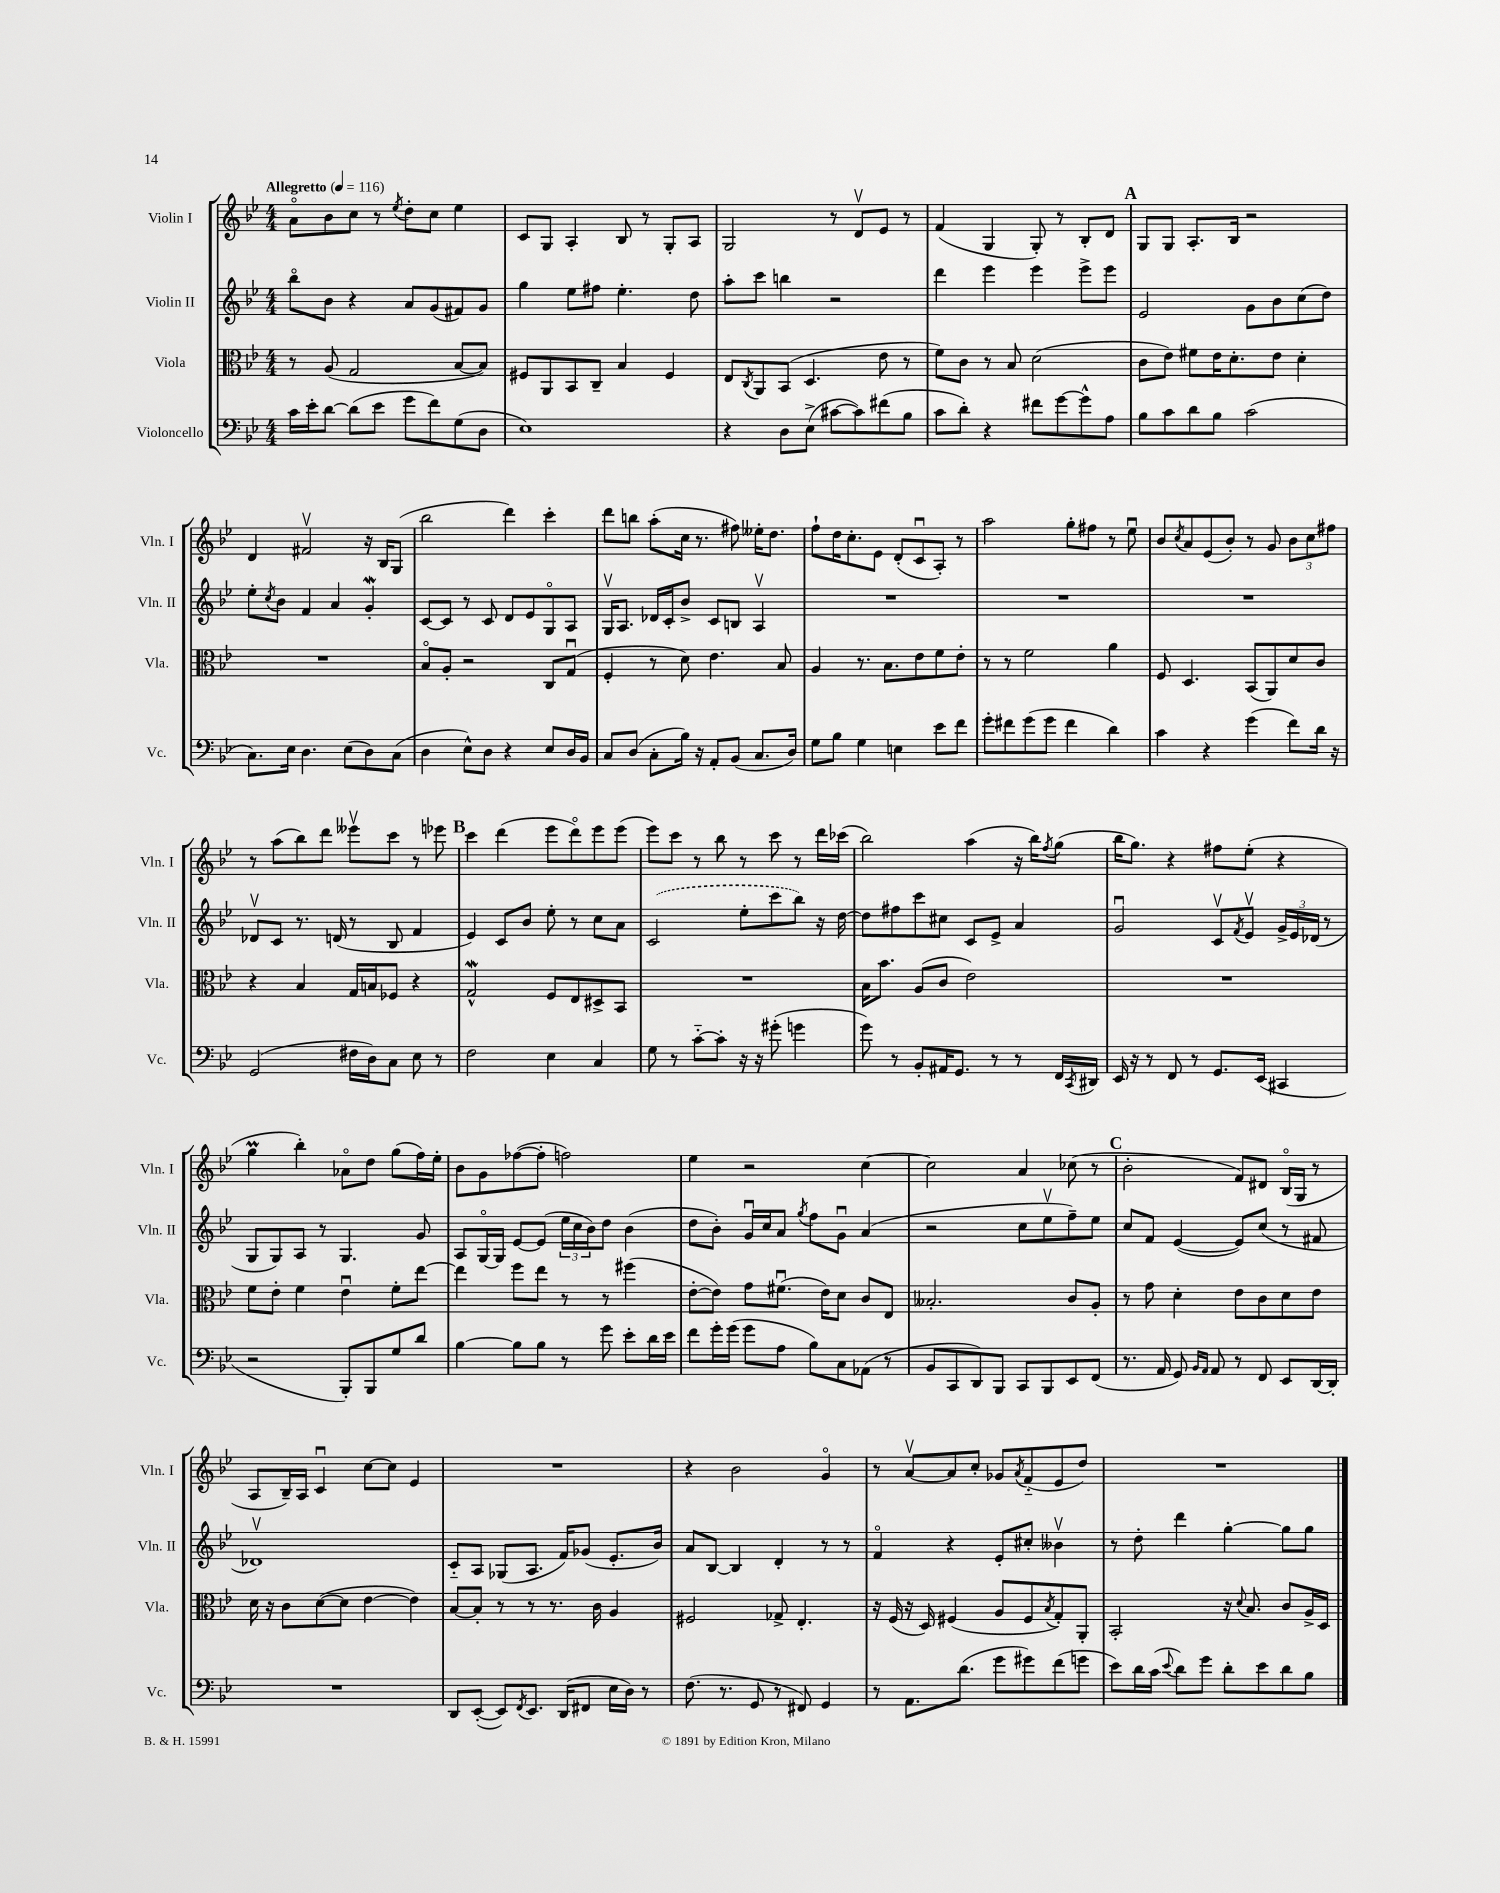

**kern	**kern	**kern	**kern
*staff4	*staff3	*staff2	*staff1
*clefF4	*clefC3	*clefG2	*clefG2
*k[b-e-]	*k[b-e-]	*k[b-e-]	*k[b-e-]
*M4/4	*M4/4	*M4/4	*M4/4
*MM116	*MM116	*MM116	*MM116
16c	8r	8bb-o	8ao
16e-'	.	.	.
[8d	(8A	8b-	8b-
(8d]	2G	4r	8cc
8e-	.	.	8r
.	.	.	8qee-
8g	.	8a	8dd'
8f)	.	(8g	8cc
(8G	[8B-	8f#)	4ee-
8D	8B-])	8g	.
=	=	=	=
1E-)	8F#	4gg	8c
.	8AA	.	8G
.	8BB-	8ee-	4A'
.	8C~	8ff#	.
.	4B-	4.ee-'	8B-
.	.	.	8r
.	4F#	.	8G'
.	.	8dd	8A
=	=	=	=
4r	8E-	8aa'	2G
.	8qC	.	.
.	8AA	8ccc	.
8D	(8BB-	4bb	.
(8E-^	4.D	.	.
[8c#	.	2r	8r
8c#])	.	.	8dv
(8f#	8e-	.	8e-
8B-	8r	.	8r
=	=	=	=
8c	8f)	4ddd	(4f
8d')	8c	.	.
4r	8r	4eee-	4G
.	8B-	.	.
8f#	(2d	4eee-	8G')
[8g	.	.	8r
8g^^]	.	8eee-^	8B-'
8A	.	8eee-	8d
=	=	=	=
8B-	8c	2e-	8G
8c	8e-)	.	8G
8d	8f#	.	8.A'
8B-	16e-	.	.
.	8.d'	.	16B-
(2c	.	8g	2r
.	8e-	8b-	.
.	4d'	(8cc	.
.	.	8dd)	.
=	=	=	=
8.C)	1r	8ee-'	4d
.	.	8qcc	.
.	.	8b-	.
16E-	.	.	.
4.D	.	4f	2f#v
.	.	4a	.
(8E-	.	.	.
8D)	.	4g'	16r
.	.	.	16B-
(8C	.	.	(8G
=	=	=	=
4D	8B-o	[8c	2bb-
.	8A'	8c]	.
8E-^^)	2r	8r	.
8D	.	8c	.
4r	.	8d	4ddd)
.	.	8e-	.
8E-	8C	8Go	4ccc'
16D	(8Gu	8A	.
16BB-	.	.	.
=	=	=	=
8C	4F'	16Gv	8ddd
.	.	8.A	.
(8D	.	.	8bb
8C'	8r	16d-	(8aa'
.	.	16c'	.
16B-)	8d)	8b-^	16cc
16r	.	.	8.r
8AA'	4.e-	8c	.
(8BB-	.	8B	8ff#)
8.C	.	4Av	16ee--'
.	.	.	8.dd
.	8B-	.	.
16D)	.	.	.
=	=	=	=
8G	4A	1r	8ff`
8B-	.	.	16dd
.	.	.	8.cc'
4G	8.r	.	.
.	.	.	8e-
.	8.B-	.	.
4E	.	.	(8d'
.	8e-	.	8cu
8e-	8f	.	8A')
8f	8e-'	.	8r
=	=	=	=
8g'	8r	1r	2aa
8f#	8r	.	.
(8g	2f	.	.
8g	.	.	.
4f#	.	.	8gg'
.	.	.	8ff#
4d)	4a	.	8r
.	.	.	8ee-u
=	=	=	=
4c	8F	1r	8b-
.	.	.	8qcc
.	4.D	.	8a
4r	.	.	(8e-
.	.	.	8b-')
(4g	(8BB-	.	8r
.	8AA)	.	8g
8f)	8d	.	12b-
.	.	.	12cc
16d	8c	.	.
.	.	.	12ff#
16r	.	.	.
=	=	=	=
(2GG	4r	8d-v	8r
.	.	8c	(8aa
.	4B-	8.r	8bb-)
.	.	.	8ddd
.	.	(16d	.
16F#	16G	8r	8eee--v
16D)	16B	.	.
8C	8F-	8B-	8ccc
8E-	4r	4f	8r
8r	.	.	8eee-
=	=	=	=
2F	2G^^	4e-)	4ccc
.	.	8c	(4ddd
.	.	8b-	.
4E-	8F	8ee-'	8eee-
.	8E-	8r	8dddo)
4C	8D#^	8cc	8eee-
.	8BB-	8a	(8eee-
=	=	=	=
8G	1r	(2c	8eee-)
8r	.	.	8ccc
[8c'~	.	.	8r
8c']	.	.	8bb-
16r	.	8ee-'	8r
16r	.	.	.
(8g#'	.	8ccc	8ccc
4g	.	8bb-)	8r
.	.	16r	16ddd
.	.	[16dd	(16ccc-
=	=	=	=
8g)	16B-	8dd]	2bb-)
.	8.b-	.	.
8r	.	8ff#	.
8BB-'	(8A	8ccc	.
16AA#	8c	8cc#	.
8.GG	.	.	.
.	2e-)	8c	(4aa
8r	.	8e-^	.
8r	.	4a	16r
.	.	.	16bb-)
.	.	.	8qff
16FF	.	.	(8gg
8qCC	.	.	.
16DD#	.	.	.
=	=	=	=
16EE-	1r	2gu	16bb-
16r	.	.	8.gg)
8r	.	.	.
8FF	.	.	4r
8r	.	.	.
8.GG	.	8cv	8ff#
.	.	8qf	.
.	.	8e-v	(8ee-'
(16EE-	.	.	.
4CC#	.	24g^	4r
.	.	24e-	.
.	.	(24d-	.
.	.	8r	.
=	=	=	=
2r	8f	8G	4gg
.	8e-'	8G)	.
.	4f	8A	4bb-')
.	.	8r	.
8BBB-')	4e-u	4.G	8a-o
8BBB-	.	.	8dd
8G	8f'	.	(8gg
8d	[8ee-	8g	16ff)
.	.	.	16ee-'
=	=	=	=
[4B-	4ee-]	8A	8b-
.	.	[16Go	8g
.	.	16G]	.
8B-]	8ff	[8e-	([8ff-
8B-	8ee-	(8e-]	8ff-']
8r	8r	24ee-	2ff)
.	.	24cc	.
.	.	24b-)	.
8g	8r	8dd	.
8e-'	(4ff#	(4b-	.
16d	.	.	.
16e-	.	.	.
=	=	=	=
8f	[8e-'	8dd	4ee-
16g'	8e-])	8b-')	.
(16g	.	.	.
8g	8g	16gu	2r
.	.	16cc	.
8A	(8.f#u	8a	.
.	.	8qgg	.
8B-)	.	8ff	.
.	16e-)	.	.
8C	8d	8gu	.
(8AA-	8c	(4a	[4cc
8r	8E-	.	.
=	=	=	=
8BB-	2.B--'	2r	2cc]
8CC	.	.	.
8DD)	.	.	.
8BBB-	.	.	.
8CC	.	8cc	4a
8BBB-	.	8ee-v	.
8EE-	8c	8ff~)	(8cc-
(8FF	8A'	8ee-	8r
=	=	=	=
8.r	8r	8cc	2b-'
.	8g	8f	.
16AA	.	.	.
8GG)	4d'	([4e-	.
16qqBB-	.	.	.
16qqAA	.	.	.
8AA	.	.	.
8r	8e-	8e-])	8f)
8FF	8c	(8cc	8d#
8EE-	8d	8r	(16B-o
.	.	.	16G
[16DD	8e-	8f#	8r
16DD']	.	.	.
=	=	=	=
1r	16d	1d-v)	8A
.	16r	.	.
.	8c	.	16B-~)
.	.	.	16A
.	([8d	.	4cu
.	8d]	.	.
.	[4e-	.	[8cc
.	.	.	8cc]
.	4e-])	.	4e-
=	=	=	=
8DD	[8B-	8c'~	1r
([8EE-'	8B-']	8A	.
8EE-])	8r	(8G-	.
8qFF	.	.	.
8.EE-	8r	8.A	.
.	8.r	.	.
(16DD	.	16f)	.
8FF#	.	(8g-	.
.	16c	.	.
16E-	4A	8.e-'	.
16D)	.	.	.
8r	.	.	.
.	.	16b-)	.
=	=	=	=
(8.F	2F#	8a	4r
.	.	[8B-	.
8.r	.	.	.
.	.	4B-]	2b-
8GG	.	.	.
8r	8G-^	4d'	.
8FF#)	4.E-'	.	.
4GG	.	8r	4go
.	.	8r	.
=	=	=	=
8r	16r	4fo	8r
.	(16F	.	.
8.AA	16r	.	[8av
.	16D)	.	.
.	(4F#	4r	8a]
(8.d	.	.	.
.	.	.	8cc'
8g	8A	8e-'	8g-
.	.	.	8qa
8g#)	8F#	8cc#'	(8f'~
.	8qB-	.	.
(8f	8G')	4b--v	8e-
8g	8AA'	.	8dd)
=	=	=	=
8e-)	2BB-'	8r	1r
16d	.	8dd'	.
(16c	.	.	.
8qqe-	.	.	.
8d)	.	4ddd	.
8g	.	.	.
8d'	16r	[4gg'	.
.	8qqd	.	.
.	8.B-	.	.
8e-	.	.	.
8d	8c	8gg]	.
8B-	16A^	8gg	.
.	16D	.	.
==	==	==	==
*-	*-	*-	*-
